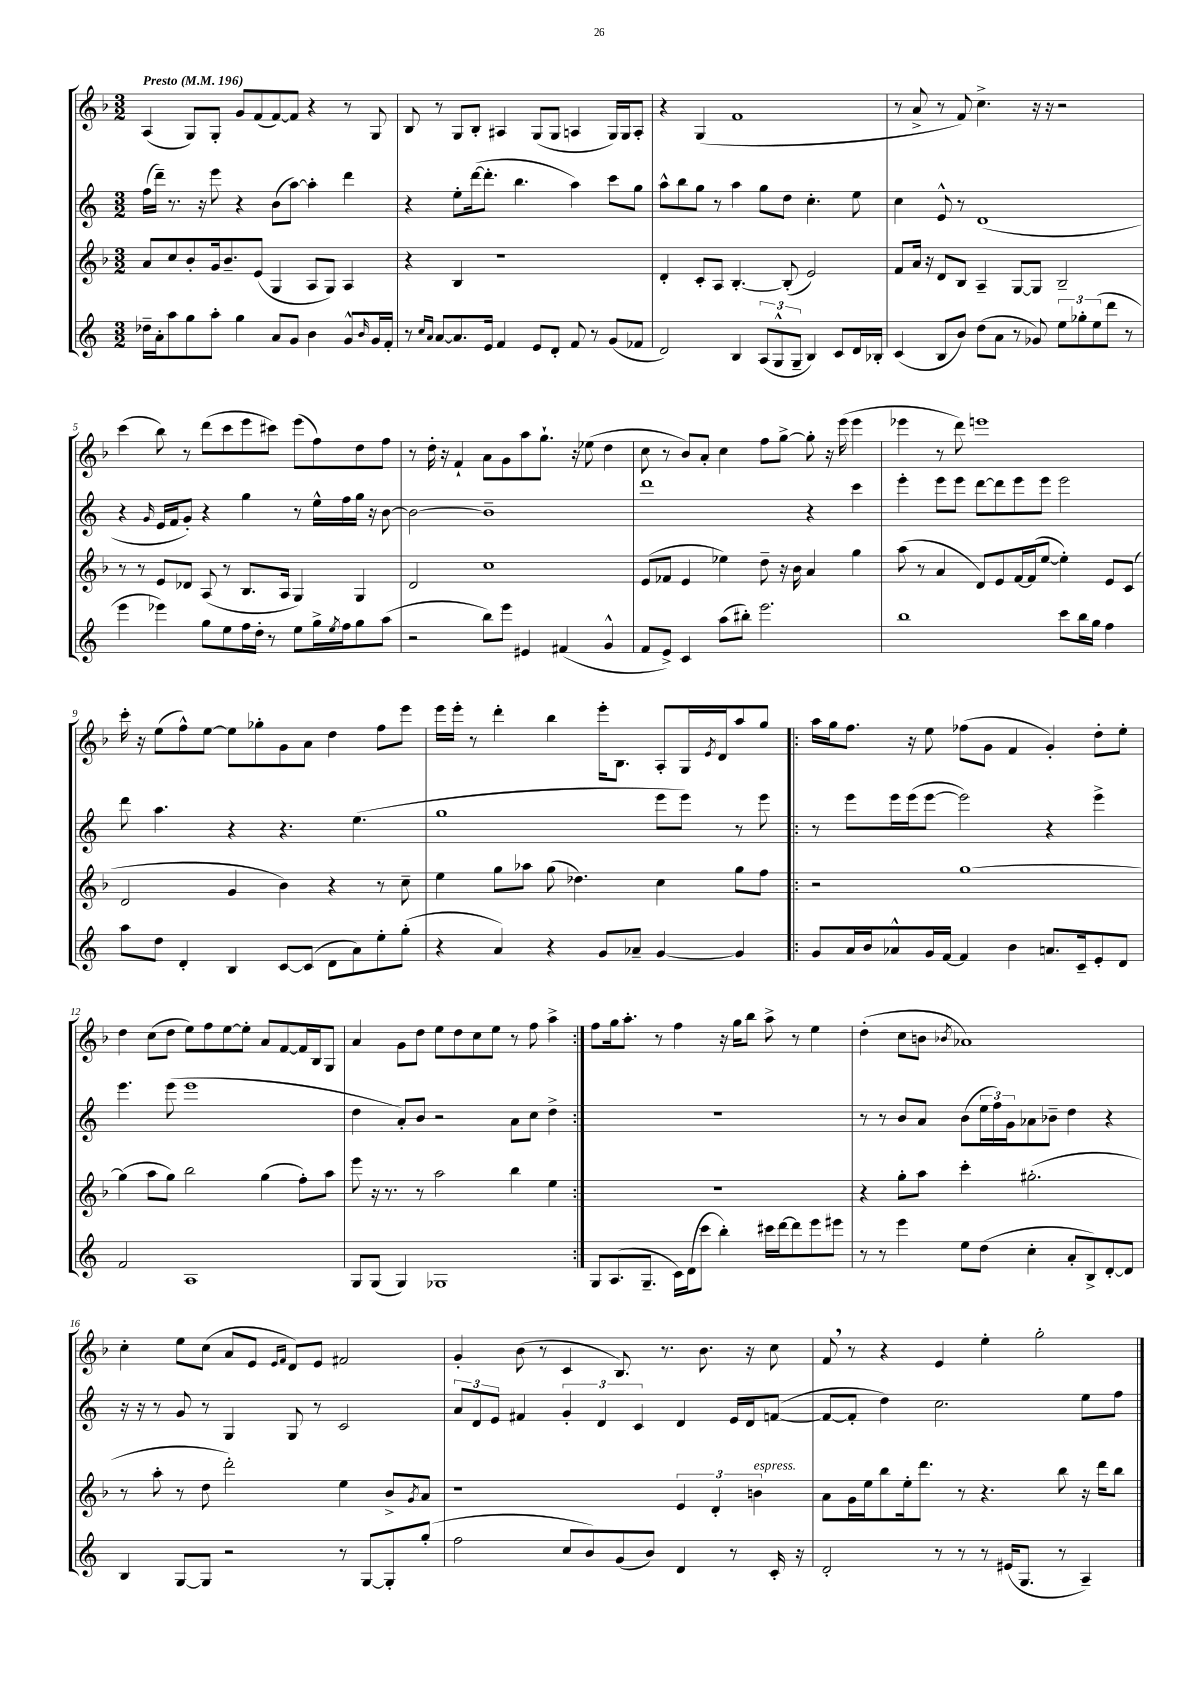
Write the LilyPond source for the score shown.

<<
\new StaffGroup <<
\new Staff = "s0" {
    \clef treble \key f \major \numericTimeSignature \time 3/2 \tempo "Presto" 4 = 196
    a4( g8) g8-. g'8 f'8( f'8~) f'8 r4 r8 g8 |
    bes8 r8 g8 bes8-. ais4 g8( g8 a4 g16) g16 a8-. |
    r4 g4( f'1 |
    r8 a'8-> r8 f'8) c''4.-> r16 r16 r2 |
    c'''4( bes''8) r8 d'''8( c'''8 e'''8 cis'''8) e'''8( f''8) d''8 f''8 |
    r8 d''16-. r16 f'4-! a'8 g'8 a''8 g''8.-! r16 ees''8( d''4 |
    c''8 r8 bes'8) a'8-. c''4 f''8 g''8~-> g''8-. r16 e'''16( e'''4 |
    ees'''4 r8 d'''8) e'''1 |
    c'''16-. r16 e''8( f''8-^) e''8~ e''8 ges''8-. g'8 a'8 d''4 f''8 e'''8 |
    e'''16 e'''16-. r8 d'''4-. bes''4 e'''16-. bes8. a8-. g16 \acciaccatura { e'8 } d'16 a''8 g''8 |
    \repeat volta 2 { a''16 g''16 f''8. r16 e''8 fes''8( g'8 f'4 g'4-.) d''8-. e''8-. |
    d''4 c''8( d''8 e''8) f''8 e''8~ e''8-. a'8 f'8~ f'16 bes16 g8 |
    a'4 g'8 d''8 e''8 d''8 c''8 e''8 r8 f''8 a''4-> | }
    f''8 g''16 a''8.-. r8 f''4 r16 g''16 bes''8 a''8-> r8 e''4 |
    d''4-.( c''8 b'8 \acciaccatura { bes'8 } aes'1) |
    c''4-. e''8 c''8( a'8 e'8 \grace { e'16 f'16 } d'8) e'8 fis'2 |
    g'4-. bes'8( r8 c'4 bes8.) r8. bes'8. r16 c''8 |
    f'8 \breathe r8 r4 e'4 e''4-. g''2-. \bar "|." |
}
\new Staff = "s1" {
    \clef treble \key c \major \numericTimeSignature \time 3/2
    f''16( d'''16--) r8. r16 e'''8 r4 b'8( a''8~) a''4-. d'''4 |
    r4 e''8-. d'''16~( d'''8.-. b''4. a''4) c'''8 g''8 |
    a''8-^ b''8 g''8 r8 a''4 g''8 d''8 c''4.-. e''8 |
    c''4 e'8-^ r8 d'1( |
    r4 \grace { g'16 } e'16 f'16 g'8-.) r4 g''4 r8 e''16-^ f''16 g''16 r16 b'8~ |
    b'2~ b'1-- |
    d'''1 r4 c'''4 |
    e'''4-. e'''8 e'''8 d'''8~ d'''8 e'''8 e'''8 e'''2 |
    d'''8 a''4. r4 r4. e''4.( |
    g''1 e'''8 e'''8) r8 e'''8 |
    \repeat volta 2 { r8 e'''8 e'''16 e'''16( e'''8~ e'''2) r4 e'''4-> |
    e'''4. e'''8( e'''1 |
    d''4 a'8-.) b'8 r2 a'8 c''8 d''4-> | }
    R1. |
    r8 r8 b'8 a'8 b'8( \tuplet 3/2 { e''16 f''16) g'16 } aes'8 bes'8-- d''4 r4 |
    r16 r16 r8 g'8 r8 g4 g8 r8 c'2 |
    \tuplet 3/2 { a'8 d'8 e'8 } fis'4 \tuplet 3/2 { g'4-. d'4 c'4 } d'4 e'16 d'16 f'8~( |
    f'8~ f'8-. d''4) c''2. e''8 f''8 \bar "|." |
}
\new Staff = "s2" {
    \clef treble \key f \major \numericTimeSignature \time 3/2
    a'8 c''8 bes'8-. g'16 bes'8.-- e'8( g4 a8 g8) a4 |
    r4 bes4 r1 |
    d'4-. c'8-. a8 bes4.~-. bes8-.( e'2) |
    f'8 a'16 r16 d'8 bes8 a4-- g8~ g8 bes2-- |
    r8 r8 e'8 des'8 a8( r8 bes8. a16 g4) g4 |
    d'2 c''1 |
    e'8( fes'8 e'4 ees''4) d''8-- r16 bes'16 a'4 g''4 |
    a''8( r8 a'4 d'8) e'8 f'16~ f'16( e''8~ e''4-.) e'8 c'8( |
    d'2 g'4 bes'4) r4 r8 c''8-- |
    e''4 g''8 aes''8 g''8( des''4.) c''4 g''8 f''8 |
    \repeat volta 2 { r2 g''1~ |
    g''4( a''8 g''8) bes''2 g''4( f''8-.) a''8 |
    e'''8 r16 r8. r8 a''2 bes''4 e''4 | }
    R1. |
    r4 g''8-. a''8 c'''4-. gis''2.-.( |
    r8 a''8-. r8 d''8 d'''2-.) e''4 bes'8-> \acciaccatura { g'8 } a'8 |
    r1 \tuplet 3/2 { e'4 d'4-. b'4^\markup { \italic "espress." } } |
    a'8 g'16 e''16 bes''8 e''16-. d'''8. r8 r4. bes''8 r16 d'''16 bes''8 \bar "|." |
}
\new Staff = "s3" {
    \clef treble \key c \major \numericTimeSignature \time 3/2
    des''16-- a'16-. a''8 g''8 a''8-. g''4 a'8 g'8 b'4 g'8-^ \grace { b'16 } g'16 f'16-. |
    r8 \grace { c''16 a'16 } a'8~ a'8. e'16 f'4 e'8 d'8-. f'8 r8 g'8( fes'8 |
    d'2) b4 \tuplet 3/2 { a8( g8-^ g8-- } b4) c'8 d'16 bes16-. |
    c'4( b8 b'8) d''8( a'8 r8 ges'8) \tuplet 3/2 { e''8 ges''8-. e''8( } d'''8 r8 |
    e'''4 ees'''4) g''8 e''8 f''16 d''16-. r8 e''8 g''16-> \acciaccatura { e''8 } f''16 g''8 a''8( |
    r2 b''8) e'''8 eis'4 fis'4( g'4-^ |
    f'8 e'8->) c'4 a''8( bis''8-.) e'''2. |
    b''1 c'''8 b''16 g''16 f''4 |
    a''8 d''8 d'4-. b4 c'8~ c'8( d'8 a'8) e''8-. g''8-.( |
    r4 a'4) r4 g'8 aes'8-- g'4~ g'4 |
    \repeat volta 2 { g'8 a'16 b'16 aes'8-^ g'16 f'16~ f'4 b'4 a'8. c'16-- e'8-. d'8 |
    f'2 a1 |
    g8 g8( g4) ges1 | }
    g8 a8.( g8.-- c'16) d'16( c'''8 b''4-.) cis'''16 d'''16~ d'''8 e'''8 eis'''8 |
    r8 r8 e'''4 e''8 d''8( c''4-. a'8-. b8->) d'8~-. d'8 |
    b4 g8~ g8 r2 r8 g8~ g8-. g''8-.( |
    f''2 c''8 b'8) g'8( b'8) d'4 r8 c'16-. r16 |
    d'2-. r8 r8 r8 eis'16( g8. r8 a4--) \bar "|." |
}
>>
>>
